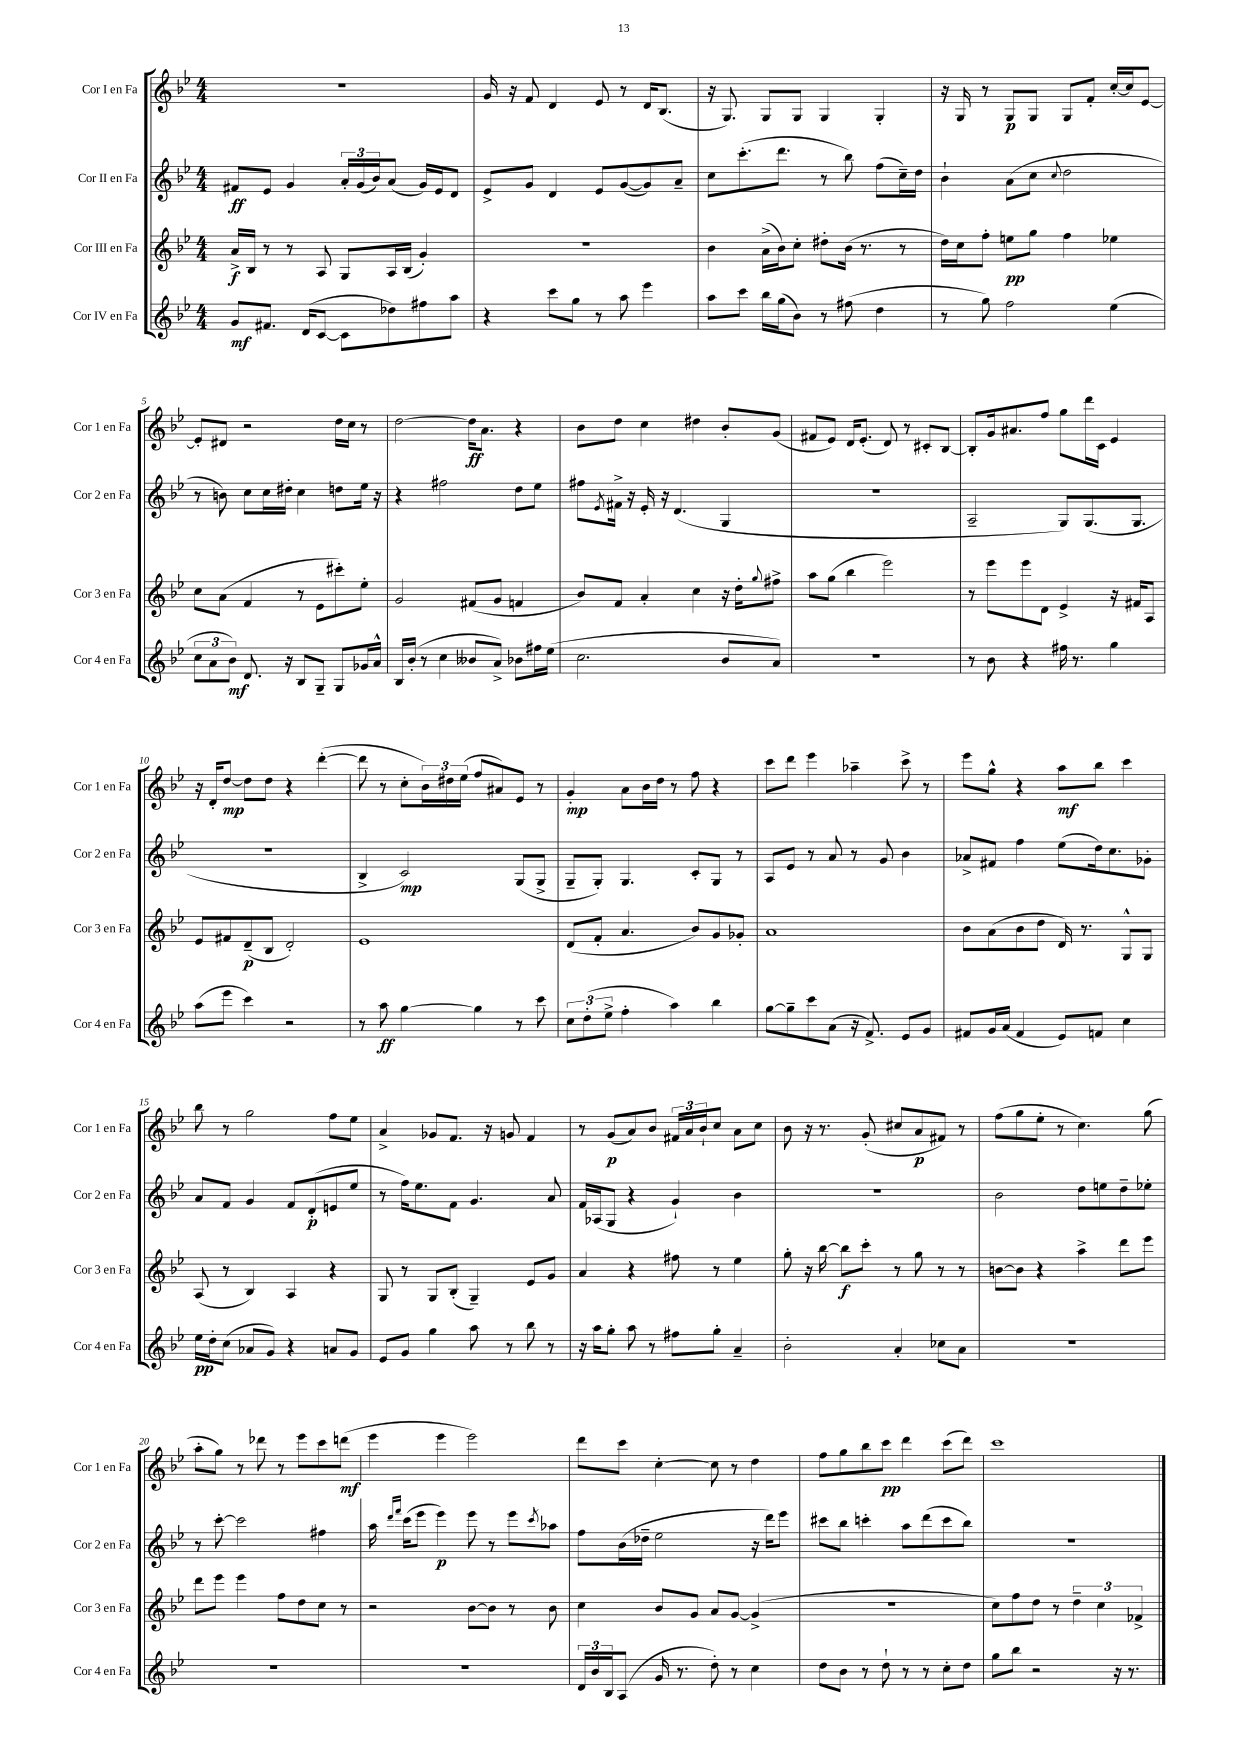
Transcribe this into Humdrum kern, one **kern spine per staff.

**kern	**kern	**kern	**kern
*staff4	*staff3	*staff2	*staff1
*clefG2	*clefG2	*clefG2	*clefG2
*k[b-e-]	*k[b-e-]	*k[b-e-]	*k[b-e-]
*M4/4	*M4/4	*M4/4	*M4/4
8g/L	16a^/LL	8f#/L	1r
.	16B-/JJ	.	.
8.f#/J	8r	8e-/J	.
.	8r	4g/	.
(16d/LK	.	.	.
[8c/J	8A/	.	.
8c\]L	8G/L	24a'/LL	.
.	.	(24g/	.
.	.	24b-/J)	.
8dd-\)	16A/L	(8a/J	.
.	(16B-/JJ	.	.
8ff#\	4g'/)	16g/LL)	.
.	.	16e-/J	.
8aa\J	.	8d/J	.
=	=	=	=
4r	1r	8e-^/L	16g/
.	.	.	16r
.	.	8g/J	8f/
8ccc\L	.	4d/	4d/
8gg\J	.	.	.
8r	.	8e-/L	8e-/
8aa\	.	([8g/	8r
4eee-\	.	8g/])	16d/LK
.	.	.	(8.B-/J
.	.	8a~/J	.
=	=	=	=
8aa\L	4b-\	8cc\L	16r
.	.	.	8.G/)
8ccc\J	.	(8.ccc'\	.
16bb-\LL	(16a^\LL	.	8G/L
(16gg\J	16b-\J)	8.ddd\J	.
8b-\J)	8cc'\J	.	8G/J
8r	8dd#'\L	8r	4G/
(8ff#\	(16b-\Jk	8bb-\)	.
.	8.r	.	.
4dd\	.	(8ff\L	4G'/
.	8r	16cc~\L)	.
.	.	16dd\JJ	.
=	=	=	=
8r	16dd\LL)	4b-`\	16r
.	16cc\J	.	16G/
8gg\)	8ff'\J	.	8r
2ff\	8ee\L	(8a\L	8G/L
.	8gg\J	8cc\J	8G/J
.	.	8qqcc/	.
.	4ff\	2dd\	8G/L
.	.	.	8f'/J
(4ee-\	4ee-\	.	[16cc'/LL
.	.	.	16cc/]J
.	.	.	[8e-/J
=	=	=	=
12cc\L	8cc\L	8r	8e-'/]L
12a\	.	.	.
.	(8a\J	8b\)	8d#/J
12b-\J)	.	.	.
8.d/	4f/	8cc\L	2r
.	.	16cc\L	.
16r	.	16dd#'\JJ	.
8B-/L	8r	4cc\	.
8G~/J	8e-\L	.	.
8G/L	8ccc#'\)	8dd\L	16dd\LL
.	.	.	16cc\JJ
16g-/L	8ee-'\J	16ee-\Jk	8r
16a^^/JJ	.	16r	.
=	=	=	=
16B-/LL	2g/	4r	[2dd\
(16b-'/JJ	.	.	.
8r	.	.	.
4cc\	.	2ff#\	.
8b--/L	(8f#/L	.	16dd\]LK
.	.	.	8.a\J
8a^/J)	8g/J	.	.
8b-\L	4f/	8dd\L	4r
16ff#\L	.	8ee-\J	.
(16ee-\JJ	.	.	.
=	=	=	=
2.cc\	8b-/L)	8ff#\L	8b-\L
.	.	8qe-/	.
.	8f/J	16f#^\Jk	8dd\J
.	.	16r	.
.	4a'/	16e-'/	4cc\
.	.	16r	.
.	.	(4.d/	.
.	4cc\	.	4dd#\
8b-/L	16r	4G/	8b-'/L
.	16dd'\LK	.	.
.	8qqgg/	.	.
8a/J)	8ff#^\J	.	(8g/J
=	=	=	=
1r	8aa\L	1r	8f#/L
.	(8gg\J	.	8e-/J)
.	4bb-\	.	16d/LK
.	.	.	(8.e-'/J
.	2eee-\)	.	8d/)
.	.	.	8r
.	.	.	8c#'/L
.	.	.	[8B-/J
=	=	=	=
8r	8r	2A~/	8B-'/]L
8b-\	8eee-\L	.	16g/k
.	.	.	8.a#/
4r	8eee-\	.	.
.	8d\J	.	8ff/J
16ff#\	4e-^/	8G/L)	8gg\L
8.r	.	.	.
.	.	(8.G/	16ddd\L
.	.	.	16c\JJ
4gg\	16r	.	4e-/
.	16f#/LK	8.G/J	.
.	8A/J	.	.
=	=	=	=
(8aa\L	8e-/L	1r	16r
.	.	.	16d'/LK
8eee-\J	8f#/	.	[8dd/J
4ccc\)	(8d~/	.	8dd\]L
.	8B-/J	.	8dd\J
2r	2d'/)	.	4r
.	.	.	([4ddd'\
=	=	=	=
8r	1e-	4B-^/	8ddd\]
8aa\	.	.	8r
[4gg\	.	2c/)	8cc'\L
.	.	.	24b-\L)
.	.	.	24dd#\
.	.	.	(24ee-\JJ
4gg\]	.	.	8ff/L
.	.	.	8a#/)
8r	.	(8G/L	8e-/J
8ccc\	.	8G^/J	8r
=	=	=	=
12cc\L	(8d/L	8G~/L	4g'/
(12dd'\	.	.	.
.	8f'/J	8G'/J)	.
12ee-^\J	.	.	.
4ff'\	4.a/	4.G/	8a\L
.	.	.	16b-\L
.	.	.	16dd\JJ
4aa\)	.	.	8r
.	8b-/L)	8c'/L	8ff\
4bb-\	8g/	8G/J	4r
.	8g-'/J	8r	.
=	=	=	=
[8gg\L	1a	8A/L	8ccc\L
8gg~\]	.	8e-/J	8ddd\J
8ccc\	.	8r	4eee-\
(8a\J	.	8a/	.
16r	.	8r	4aa-~\
8.f^/)	.	.	.
.	.	8g/	.
8e-/L	.	4b-\	8ccc^\
8g/J	.	.	8r
=	=	=	=
8f#/L	8b-\L	8a-^/L	8eee-\L
16g/L	(8a\	8f#/J	8gg^^\J
(16a/JJ	.	.	.
4f#/	8b-\	4ff\	4r
.	8dd\J	.	.
8e-/L)	16d/)	(8ee-\L	8aa\L
.	8.r	.	.
8f/J	.	16dd\k)	8bb-\J
.	.	8.cc\	.
4cc\	8G^^/L	.	4ccc\
.	8G/J	8g-'\J	.
=	=	=	=
16ee-\LL	(8A/	8a/L	8bb-\
16dd'\J	.	.	.
(8cc\J	8r	8f/J	8r
8a-/L	4B-/)	4g/	2gg\
8g/J)	.	.	.
4r	4A/	8f/L	.
.	.	(8d'/	.
8a/L	4r	8e/	8ff\L
8g/J	.	8ee-/J	8ee-\J
=	=	=	=
8e-/L	8G/	8r	4a^/
8g/J	8r	16ff\LK)	.
.	.	8.ee-\	.
4gg\	8G/L	.	8g-/L
.	(8B-'/J	8f\J	8.f/J
8aa\	4G~/)	4.g/	.
.	.	.	16r
8r	.	.	8g/
8bb-\	8e-/L	.	4f/
8r	8g/J	8a/	.
=	=	=	=
16r	4a/	16f/LL	8r
16aa\LK	.	(16A-/J	.
8gg'\J	.	8G/J	(8g/L
8aa\	4r	4r	8a/)
8r	.	.	8b-/J
8ff#\L	8ff#\	4g`/)	24f#/LL
.	.	.	24a/
.	.	.	24b-`/J
8gg'\J	8r	.	8cc/J
4a~/	4ee-\	4b-\	8a\L
.	.	.	8cc\J
=	=	=	=
2b-'\	8gg'\	1r	8b-\
.	16r	.	16r
.	[16bb-\	.	8.r
.	8bb-\]L	.	.
.	8ccc'\J	.	(8g'/
4a'/	8r	.	8cc#/L
.	8gg\	.	8a/
8cc-\L	8r	.	8f#/J)
8a\J	8r	.	8r
=	=	=	=
1r	[8b\L	2b-\	(8ff\L
.	8b\]J	.	8gg\
.	4r	.	8ee-'\J
.	.	.	8r
.	4aa^\	8dd\L	4.cc\)
.	.	8ee\	.
.	8ddd\L	8dd~\	.
.	8eee-\J	8ee-'\J	(8gg\
=	=	=	=
1r	8ddd\L	8r	8aa'\L
.	8eee-\J	[8ccc'\	8gg\J)
.	4eee-\	2ccc\]	8r
.	.	.	8ddd-\
.	8ff\L	.	8r
.	8dd\	.	8eee-\L
.	8cc\J	4ff#\	8ccc\
.	8r	.	(8ddd\J
=	=	=	=
1r	2r	16aa\	4eee-\
.	.	16qqddd/LL	.
.	.	16qqfff/JJ	.
.	.	(16ccc\LK	.
.	.	8eee-\J	.
.	.	4eee-\)	4eee-\
.	[8b-\L	8eee-\	2eee-\)
.	8b-\]J	8r	.
.	8r	8eee-\L	.
.	.	8qccc/	.
.	8b-\	8aa-\J	.
=	=	=	=
24d/LL	4cc\	8ff\L	8ddd\L
24b-/	.	.	.
24B-/J	.	.	.
(8A/J	.	(16b-\L	8ccc\J
.	.	16dd-~\JJ	.
16g/	8b-/L	2ee-\	[4cc'\
8.r	.	.	.
.	8g/J	.	.
8dd'\)	8a/L	.	8cc\]
8r	[8g/J	.	8r
4cc\	(4g^/]	16r	4dd\
.	.	16ddd\LK)	.
.	.	8eee-\J	.
=	=	=	=
8dd\L	1r	8ccc#\L	8ff\L
8b-\J	.	8bb-\J	8gg\
8r	.	4ccc'\	8bb-\
8dd`\	.	.	8ccc\J
8r	.	8aa\L	4ddd\
8r	.	(8ddd\	.
8cc'\L	.	8ccc\	(8ccc\L
8dd\J	.	8bb-\J)	8ddd\J)
=	=	=	=
8gg\L	8cc\L)	1r	1ccc
8bb-\J	8ff\	.	.
2r	8dd\J	.	.
.	8r	.	.
.	6dd~\	.	.
.	6cc\	.	.
16r	.	.	.
8.r	.	.	.
.	6f-^/	.	.
==	==	==	==
*-	*-	*-	*-
